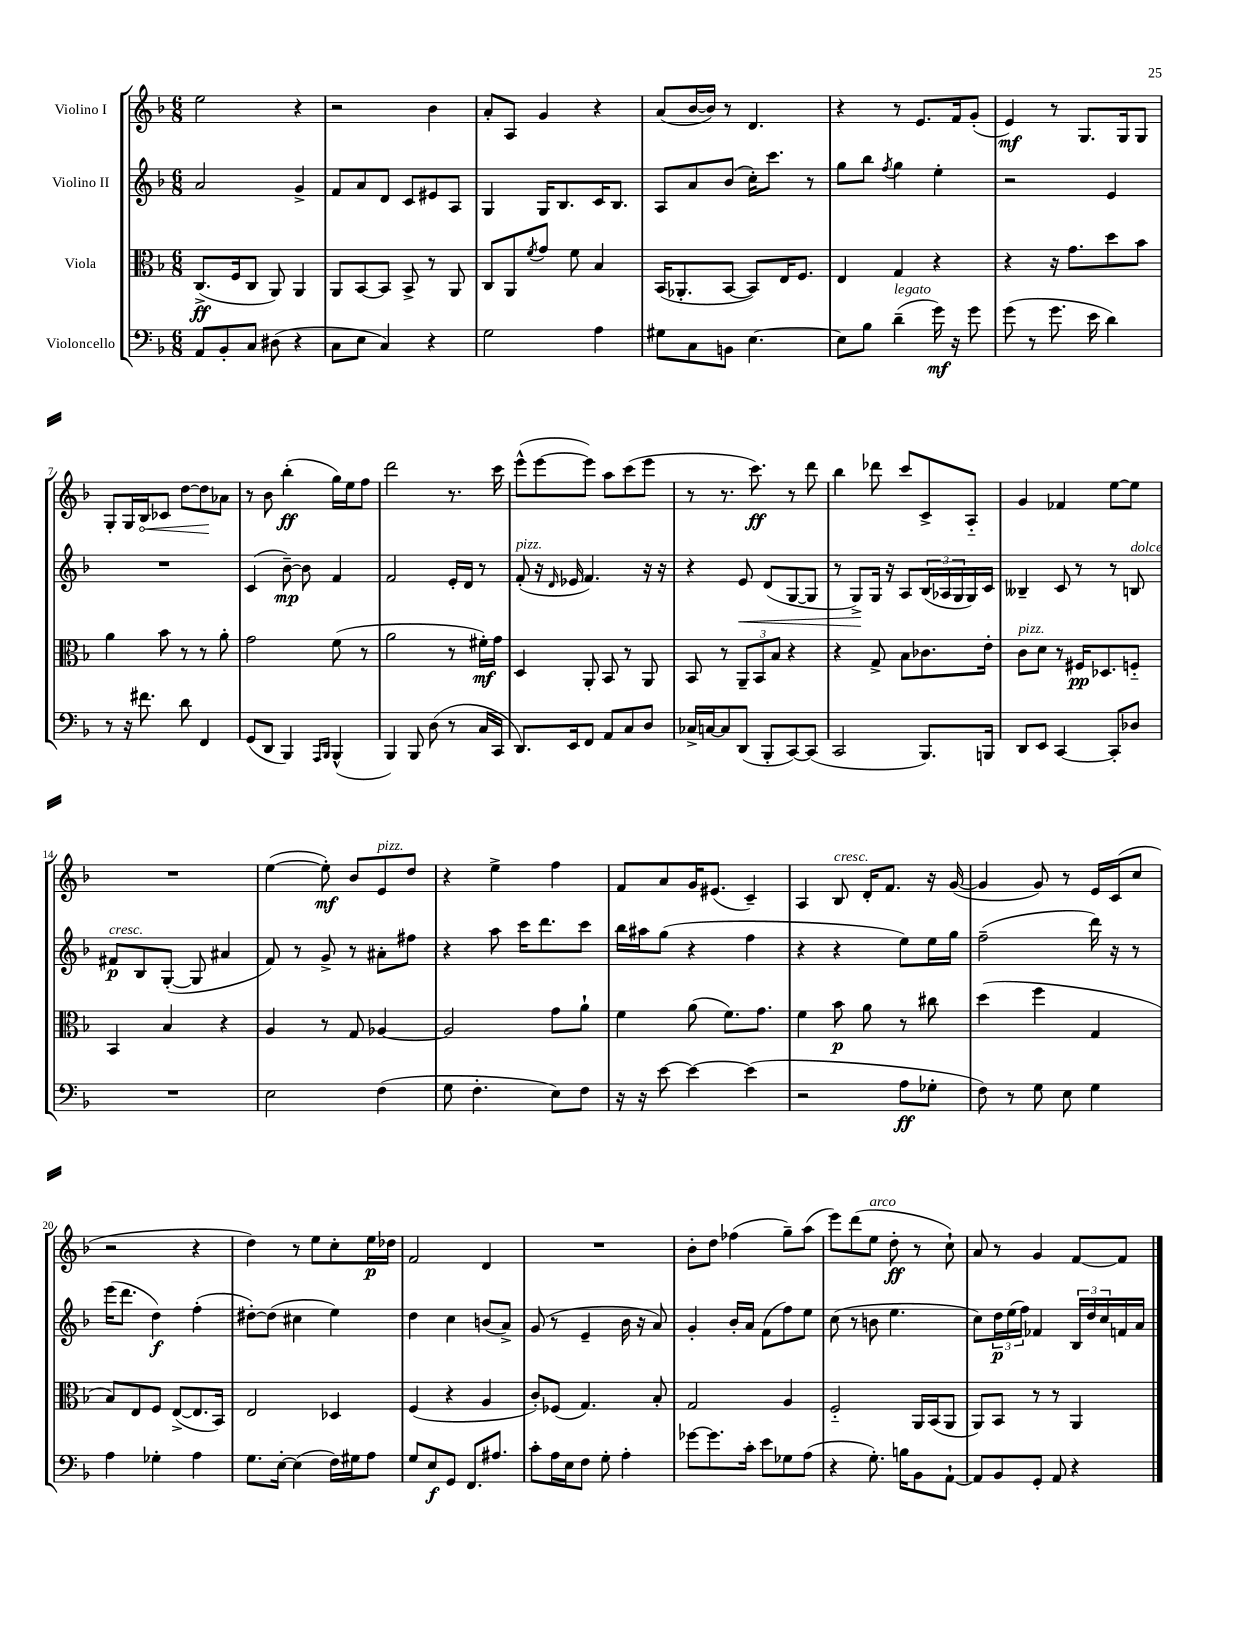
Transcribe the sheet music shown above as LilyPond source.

<<
\new StaffGroup <<
\new Staff = "s0" \with { instrumentName = "Violino I" } {
    \clef treble \key f \major \numericTimeSignature \time 6/8
    e''2 r4 |
    r2 bes'4 |
    a'8-. a8 g'4 r4 |
    a'8( bes'16~ bes'16) r8 d'4. |
    r4 r8 e'8. f'16 g'8-.( |
    e'4\mf) r8 g8. g16 g8 |
    g8-. g16 \once \override Hairpin.circled-tip = ##t bes16\< ces'8 d''8~ d''8\! aes'8 |
    r8 bes'8 bes''4-.\ff( g''16) e''16 f''8 |
    d'''2 r8. c'''16 |
    e'''8-^( e'''8~ e'''8) a''8 c'''8( e'''8 |
    r8 r8. c'''8.\ff) r8 d'''8 |
    bes''4 des'''8 c'''8 c'8-> a8-_ |
    g'4 fes'4 e''8~ e''8 |
    R2. |
    e''4~( e''8-.\mf) bes'8 e'8^\markup { \italic "pizz." } d''8 |
    r4 e''4-> f''4 |
    f'8 a'8 g'16 eis'8.( c'4--) |
    a4 bes8^\markup { \italic "cresc." } d'16-. f'8. r16 g'16~( |
    g'4 g'8) r8 e'16 c'16( c''8 |
    r2 r4 |
    d''4) r8 e''8 c''8-. e''16\p des''16 |
    f'2 d'4 |
    R2. |
    bes'8-. d''8 fes''4( g''8--) a''8( |
    e'''8) d'''8( e''8^\markup { \italic "arco" } d''8-.\ff r8 c''8-!) |
    a'8 r8 g'4 f'8~ f'8 \bar "|." |
}
\new Staff = "s1" \with { instrumentName = "Violino II" } {
    \clef treble \key f \major \numericTimeSignature \time 6/8
    a'2 g'4-> |
    f'8 a'8 d'8 c'8 eis'8 a8 |
    g4 g16 bes8. c'16 bes8. |
    a8 a'8 bes'8( c''16-.) c'''8. r8 |
    g''8 bes''8 \acciaccatura { f''8 } g''4 e''4-. |
    r2 e'4 |
    R2. |
    c'4( bes'8~--\mp) bes'8 f'4 |
    f'2 e'16-. d'16 r8 |
    f'8-.^\markup { \italic "pizz." }( r16 \grace { d'16 } ees'16 f'4.) r16 r16 |
    r4 e'8\< d'8( g8~ g8 |
    r8 g8->\!) g16 r16 a8 \tuplet 3/2 { bes16( aes16 g16 } g16) c'16 |
    beses4-- c'8 r8 r8 b8^\markup { \italic "dolce" } |
    fis'8\p^\markup { \italic "cresc." } bes8 g8~-.( g8 ais'4 |
    f'8) r8 g'8-> r8 ais'8-. fis''8 |
    r4 a''8 c'''16 d'''8. c'''8 |
    bes''16 ais''16 g''8( r4 f''4 |
    r4 r4 e''8) e''16 g''16 |
    f''2--( d'''16) r16 r8 |
    e'''16( d'''8. d''4\f) f''4-.( |
    dis''8~-.) dis''8( cis''4 e''4) |
    d''4 c''4 b'8( a'8->) |
    g'8( r8 e'4-- bes'16 r16 a'8) |
    g'4-. bes'16-. a'16 f'8( f''8) e''8 |
    c''8( r8 b'8 e''4. |
    c''8) \tuplet 3/2 { d''16\p e''16( f''16) } fes'4 \tuplet 3/2 { bes16 d''16 c''16 } f'16 a'16 \bar "|." |
}
\new Staff = "s2" \with { instrumentName = "Viola" } {
    \clef alto \key f \major \numericTimeSignature \time 6/8
    c8.->\ff( f16 c8 a,8) a,4 |
    a,8 bes,8~ bes,8 bes,8-> r8 a,8 |
    c8 a,8 \acciaccatura { f'8 } g'8 f'8 bes4 |
    bes,16( aes,8.-. bes,8~ bes,8) e16 f8. |
    e4 g4 r4 |
    r4 r16 g'8. d''8 bes'8 |
    a'4 bes'8 r8 r8 a'8-. |
    g'2 f'8( r8 |
    a'2 r8 fis'16-.\mf) g'16 |
    d4 a,8-. bes,8 r8 a,8 |
    bes,8 r8 \tuplet 3/2 { a,8-- bes,8 bes8 } r4 |
    r4 g8-> bes8 ces'8. e'16-. |
    c'8^\markup { \italic "pizz." } d'8 r8 fis16\pp des8. f8-_ |
    bes,4 bes4 r4 |
    a4 r8 g8 aes4~ |
    aes2 g'8 a'8-! |
    f'4 a'8( f'8.) g'8. |
    f'4 bes'8\p a'8 r8 cis''8 |
    d''4( f''4 g4 |
    bes8) e8 f8 e8~->( e8. bes,16) |
    e2 des4 |
    f4( r4 a4 |
    c'8-.) fes8( g4.) bes8-. |
    g2 a4 |
    f2-_ a,16 bes,16( a,8 |
    a,8) bes,8 r8 r8 a,4 \bar "|." |
}
\new Staff = "s3" \with { instrumentName = "Violoncello" } {
    \clef bass \key f \major \numericTimeSignature \time 6/8
    a,8 bes,8-. c8 dis8( r4 |
    c8 e8 c4) r4 |
    g2 a4 |
    gis8 c8 b,8 e4.~ |
    e8 bes8 d'4--^\markup { \italic "legato" }( g'16\mf) r16 g'8 |
    g'8( r8 g'8. e'16 d'4) |
    r8 r16 fis'8. d'8 f,4 |
    g,8( d,8 bes,,4) \grace { a,,16 bes,,16 } bes,,4-^( |
    bes,,4) bes,,8 d8( r8 c16 c,16 |
    d,8.) e,16 f,8 a,8 c8 d8 |
    ces16-> c16~ c8 d,8( bes,,8-. c,8~) c,8( |
    c,2 bes,,8.) b,,16 |
    d,8 e,8 c,4~ c,8-. des8 |
    R2. |
    e2 f4( |
    g8 f4.-. e8) f8 |
    r16 r16 e'8~ e'4~ e'4( |
    r2 a8\ff ges8-. |
    f8) r8 g8 e8 g4 |
    a4 ges4-. a4 |
    g8. e16~-. e4( f16) gis16 a8 |
    g8 e8\f g,8 f,8. ais8. |
    c'8-. a16 e16 f8 g8-. a4-. |
    ges'8~ ges'8. c'16-. e'8 ges8 a8( |
    r4 g8.-.) b16 bes,8 a,8~-! |
    a,8 bes,8 g,8-. a,8 r4 \bar "|." |
}
>>
>>
